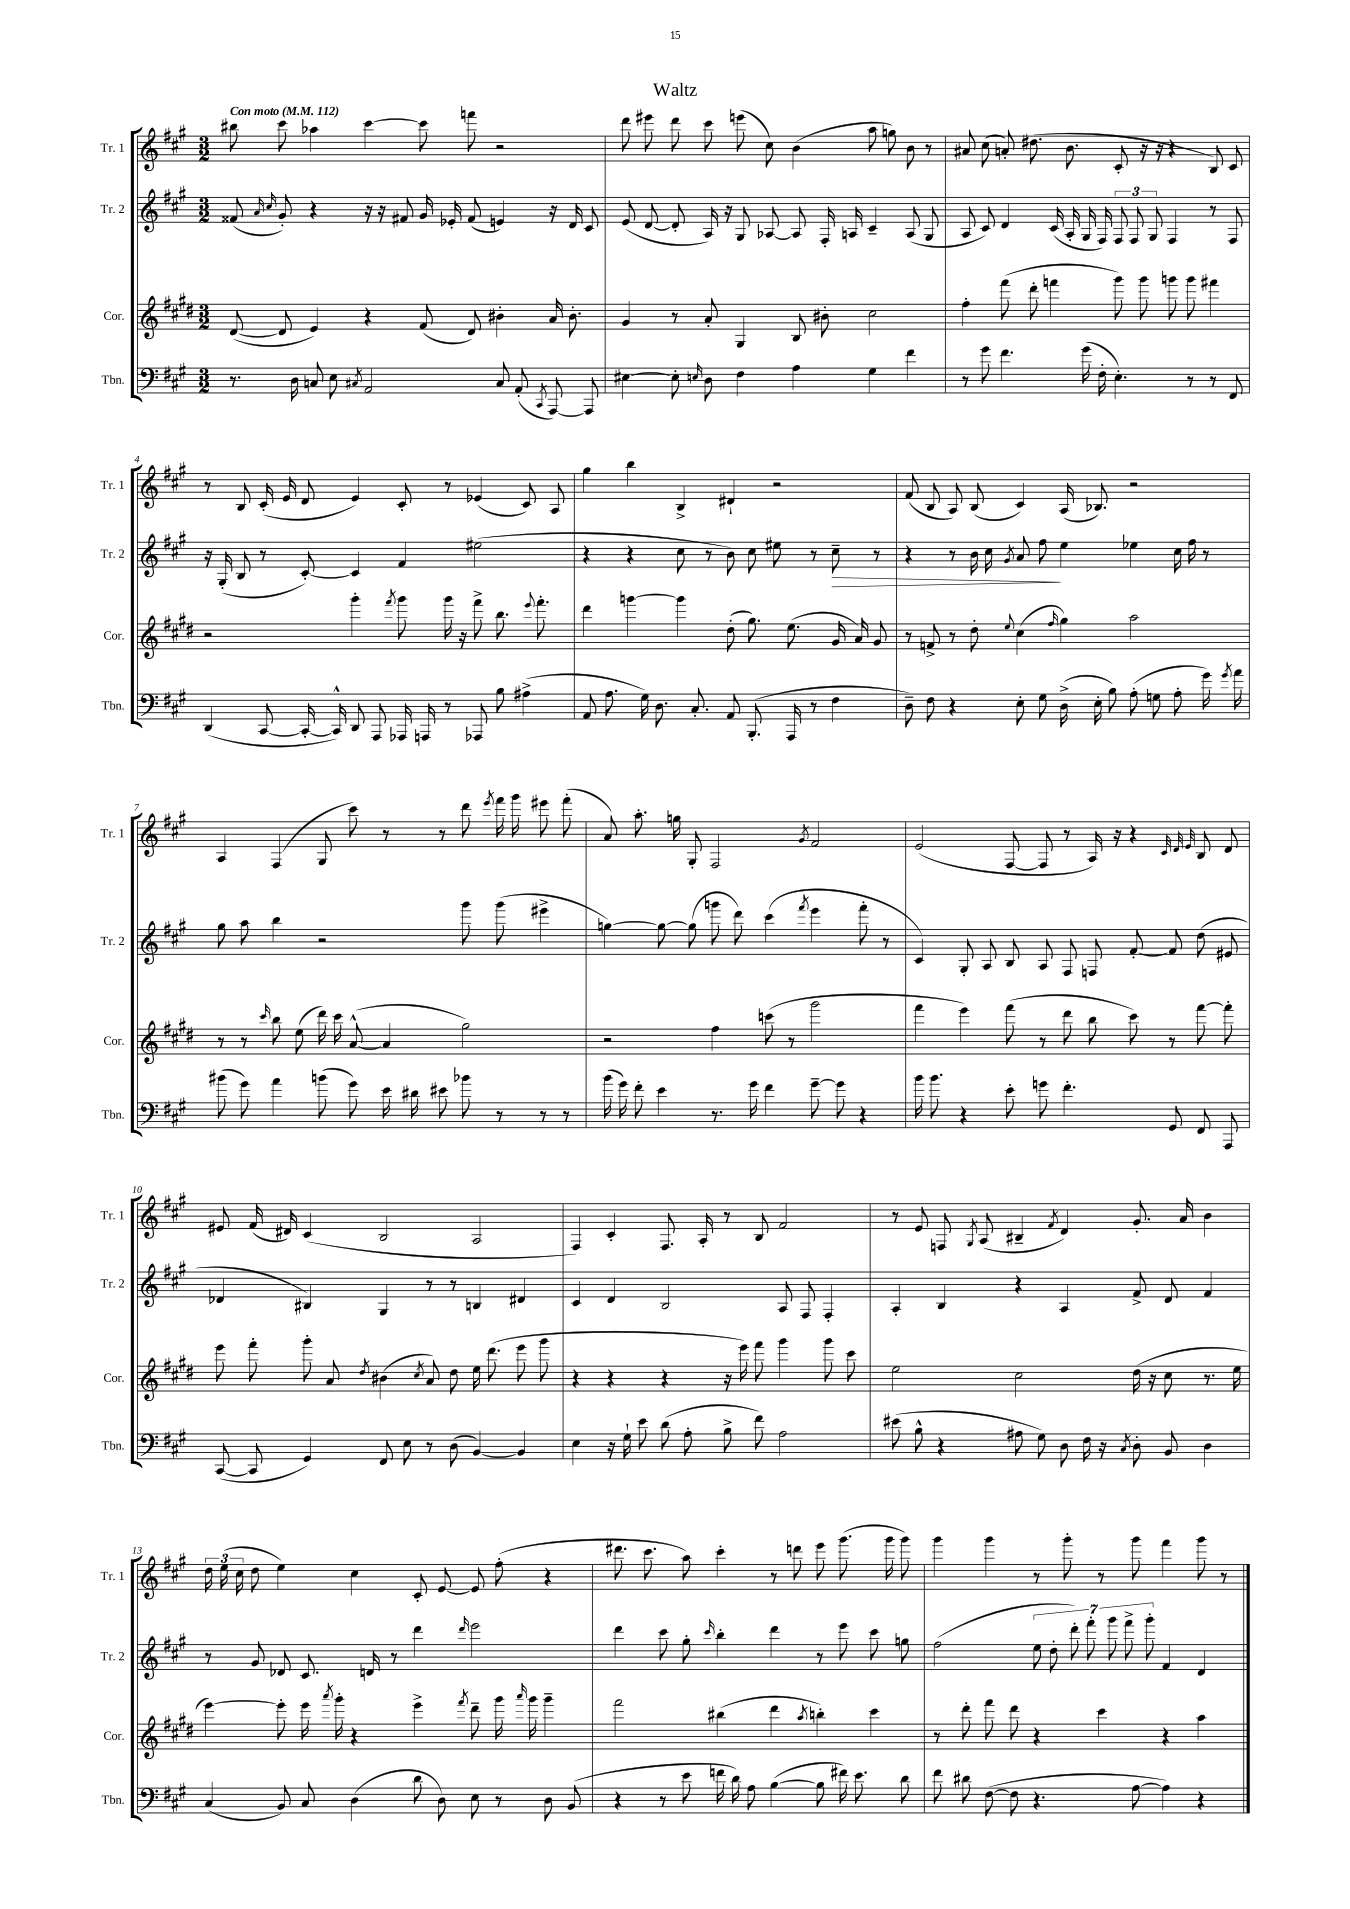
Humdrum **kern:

**kern	**kern	**kern	**kern
*staff4	*staff3	*staff2	*staff1
*clefF4	*clefG2	*clefG2	*clefG2
*k[f#c#g#]	*k[f#c#g#d#]	*k[f#c#g#]	*k[f#c#g#]
*M3/2	*M3/2	*M3/2	*M3/2
*MM112	*MM112	*MM112	*MM112
8.r	([8d#	(8f##	8bb#
.	.	16qqa	.
.	.	16qqcc#	.
.	8d#]	8g#')	8ccc#
16D	.	.	.
8C	4e)	4r	4aa-
8E	.	.	.
8qC#	.	.	.
2AA	4r	16r	[4ccc#
.	.	16r	.
.	.	8f#	.
.	(8f#	16g#	8ccc#]
.	.	16e-'	.
.	8d#)	(8f#	8fff
8C#	4b#'	4e)	2r
(8AA'	.	.	.
8qCC#	.	.	.
[8AAA)	16a	16r	.
.	8.b#'	16d	.
8AAA]	.	8c#	.
=	=	=	=
[4E#	4g#	(8e	8ddd
.	.	[8d	8eee#
8E#']	8r	8d']	8ddd
16qqE	.	.	.
8D	8a'	16A)	8ccc#
.	.	16r	.
4F#	4G#	8G#	(8eee
.	.	[8A-	8cc#)
4A	8B	8A-]	(4b
.	8b#'	16F#'	.
.	.	16A	.
4G#	2cc#	4c#~	8aa
.	.	.	8gg)
4f#	.	(8A	8b
.	.	8G#	8r
=	=	=	=
8r	4ff#'	8A	8a#
8g#	.	8c#)	(8cc#
4.f#	(8fff#	4d	8a')
.	8ddd#'	.	(8.dd#
.	4fff	(16c#	.
.	.	16A'	8.b
(16g#	.	16G#	.
16F#'	.	16F#)	.
4.E')	8ggg#)	12F#	8c#'
.	.	12F#	.
.	8ggg#	.	16r
.	.	12G#	.
.	.	.	16r
.	8ggg	4F#	4r
8r	8ggg	.	.
8r	4fff#	8r	8B)
8FF#	.	8F#	8c#
=	=	=	=
(4DD	2r	16r	8r
.	.	(16G#'	.
.	.	8B	8B
[8CC#	.	8r	(16c#'
.	.	.	16e
16CC#'_	.	[8c#')	8d
16CC#^^])	.	.	.
8DD	4ggg#'	4c#]	4e)
8AAA	.	.	.
.	8qfff#	.	.
16AAA-	8ggg#	4f#	8c#'
16AAA	.	.	.
8r	16ggg#	.	8r
.	16r	.	.
8AAA-	8fff#^	(2ee#	(4e-
8B	8.bb	.	.
(4A#^	.	.	8c#)
.	8qqeee	.	.
.	8.fff#'	.	.
.	.	.	8A
=	=	=	=
8AA	4ddd#	4r	4gg#
8.A	.	.	.
.	[4ggg	4r	4bb
16G#)	.	.	.
8.D	.	.	.
.	4ggg]	8cc#	4B^
8.C#'	.	.	.
.	.	8r	.
8AA	(8dd#'	8b)	4d#`
(8.BBB'	8.gg#)	8cc#	.
.	.	8ee#	2r
16AAA	(8.ee	.	.
8r	.	8r	.
4F#	16g#	8cc#~	.
.	16a)	.	.
.	8g#	8r	.
=	=	=	=
8D~)	8r	4r	(8f#
8F#	8f^	.	8B
4r	8r	8r	8A)
.	8dd#'	16b	(8B
.	.	16cc#	.
.	8qqee	8qg#	.
8E'	(4cc#	8a	4c#)
8G#	.	8ff#	.
.	16qqff#	.	.
(16D^	4gg#)	4ee	(16A
16E'	.	.	8.B-)
8B)	.	.	.
(8A'	2aa	4ee-	2r
8G	.	.	.
8A'	.	16cc#	.
.	.	16ff#	.
16g#)	.	8r	.
8qg#	.	.	.
16a	.	.	.
=	=	=	=
(8b#	8r	8gg#	4A
8g#)	8r	8aa	.
.	16qqccc#	.	.
4a	8bb	4bb	(4F#
.	(8ee	.	.
(8b	16ddd#)	2r	8G#
.	16ccc#	.	.
8g#)	([8a^^	.	8ccc#)
16e	4a]	.	8r
16d#	.	.	.
8e#	.	.	8r
8b-	2gg#)	8ggg#	8ddd
.	.	.	8qeee
8r	.	(8ggg#	16fff#
.	.	.	16ggg#
8r	.	4eee#^	8eee#
8r	.	.	(8fff#'
=	=	=	=
(16b	2r	[4gg)	8a)
16g#)	.	.	.
8f#'	.	.	8.aa'
4e	.	8gg_	.
.	.	.	16gg
.	.	(8gg]	8G#'
8.r	4ff#	8ggg	2F#
.	.	8ddd)	.
16g#	.	.	.
4f#	(8ccc	(4ccc#	.
.	8r	.	.
.	.	8qfff#	8qg#
[8g#~	2ggg#	4eee	2f#
8g#]	.	.	.
4r	.	8fff#'	.
.	.	8r	.
=	=	=	=
16b	4fff#	4c#)	(2e
8.b	.	.	.
4r	4eee)	8G#'	.
.	.	8A	.
8e'	(8fff#	8B	[8F#
8g	8r	8A	8F#]
4.f#'	8ddd#	8F#	8r
.	8bb	8F	16A)
.	.	.	16r
.	8ccc#)	[8f#'	4r
8GG#	8r	8f#]	.
.	.	.	32qqc#
.	.	.	32qqd
.	.	.	32qqe
8FF#	[8fff#	(8dd	8B
8AAA	8fff#']	8e#	8d
=	=	=	=
([8CC#	8eee	4d-	8e#
8CC#]	8fff#'	.	(16f#
.	.	.	16d#)
4GG#)	8ggg#'	4B#)	(4c#
.	8a	.	.
.	8qdd#	.	.
8FF#	(4b#	4G#	2B
8E	.	.	.
.	8qcc#	.	.
8r	8a)	8r	.
(8D	8dd#	8r	.
[4BB)	16ee	4B	2A
.	(8.ddd#	.	.
4BB]	8eee	4d#	.
.	8ggg#	.	.
=	=	=	=
4E	4r	4c#	4F#)
16r	4r	4d	4c#'
16G#`	.	.	.
8e	.	.	.
(8d	4r	2B	8.F#
8A'	.	.	.
.	.	.	16A'
8B^	16r	.	8r
.	16eee)	.	.
8f#)	8fff#	.	8B
2A	4ggg#	8A	2f#
.	.	8F#	.
.	8ggg#	4F#'	.
.	8ccc#	.	.
=	=	=	=
(8e#	2ee	4A'	8r
8B^^	.	.	8e
4r	.	4B	8F
.	.	.	8qG#
.	.	.	(8A
8A#	2cc#	4r	4B#~
8G#)	.	.	.
.	.	.	8qf#
8D	.	4A	4d)
16F#	.	.	.
16r	.	.	.
8qC#	.	.	.
8D'	(16dd#	8f#^	8.g#'
.	16r	.	.
8BB	8cc#	8d	.
.	.	.	16a
4D	8.r	4f#	4b
.	16ee	.	.
=	=	=	=
(4C#	[4eee)	8r	24dd
.	.	.	(24ee
.	.	.	24cc#
.	.	8g#	8dd
8BB)	8eee']	8d-	4ee)
8C#	16eee	8.c#	.
.	8qaaa	.	.
.	16ggg#'	.	.
(4D	4r	.	4cc#
.	.	16d	.
.	.	8r	.
8d	4eee^	4ddd	8c#'
8D)	.	.	[8e
.	8qfff#	16qqddd	.
8E	8ddd#~	2eee	8e]
8r	16ggg#	.	(8ff#'
.	16qqaaa	.	.
.	16ggg#	.	.
8D	4ggg#~	.	4r
(8BB	.	.	.
=	=	=	=
4r	2fff#	4ddd	8.ddd#
.	.	.	8.ccc#
8r	.	8ccc#	.
8e	.	8gg#'	8aa)
.	.	16qqccc#	.
16f	(4bb#	4bb'	4ccc#'
16d)	.	.	.
8A	.	.	.
([4B	4ddd#	4ddd	8r
.	.	.	8ddd
.	8qaa	.	.
8B]	4bb')	8r	8eee
16f#)	.	8eee	(8.ggg#
8.e	.	.	.
.	4ccc#	8ccc#	.
.	.	.	16ggg#
8d	.	8gg	8ggg#)
=	=	=	=
8f#	8r	(2ff#	4ggg#
8d#	8ddd#'	.	.
([8F#	8fff#	.	4ggg#
8F#]	8ddd#	.	.
4.r	4r	14ee	8r
.	.	14dd'	.
.	.	.	8ggg#'
.	.	14ddd')	.
.	.	14fff#'	.
.	4ccc#	.	8r
.	.	14ggg#	.
.	.	14fff#^	.
[8A	.	.	8ggg#
.	.	14ggg#'	.
4A])	4r	4f#	4fff#
4r	4aa	4d	8ggg#
.	.	.	8r
==	==	==	==
*-	*-	*-	*-
